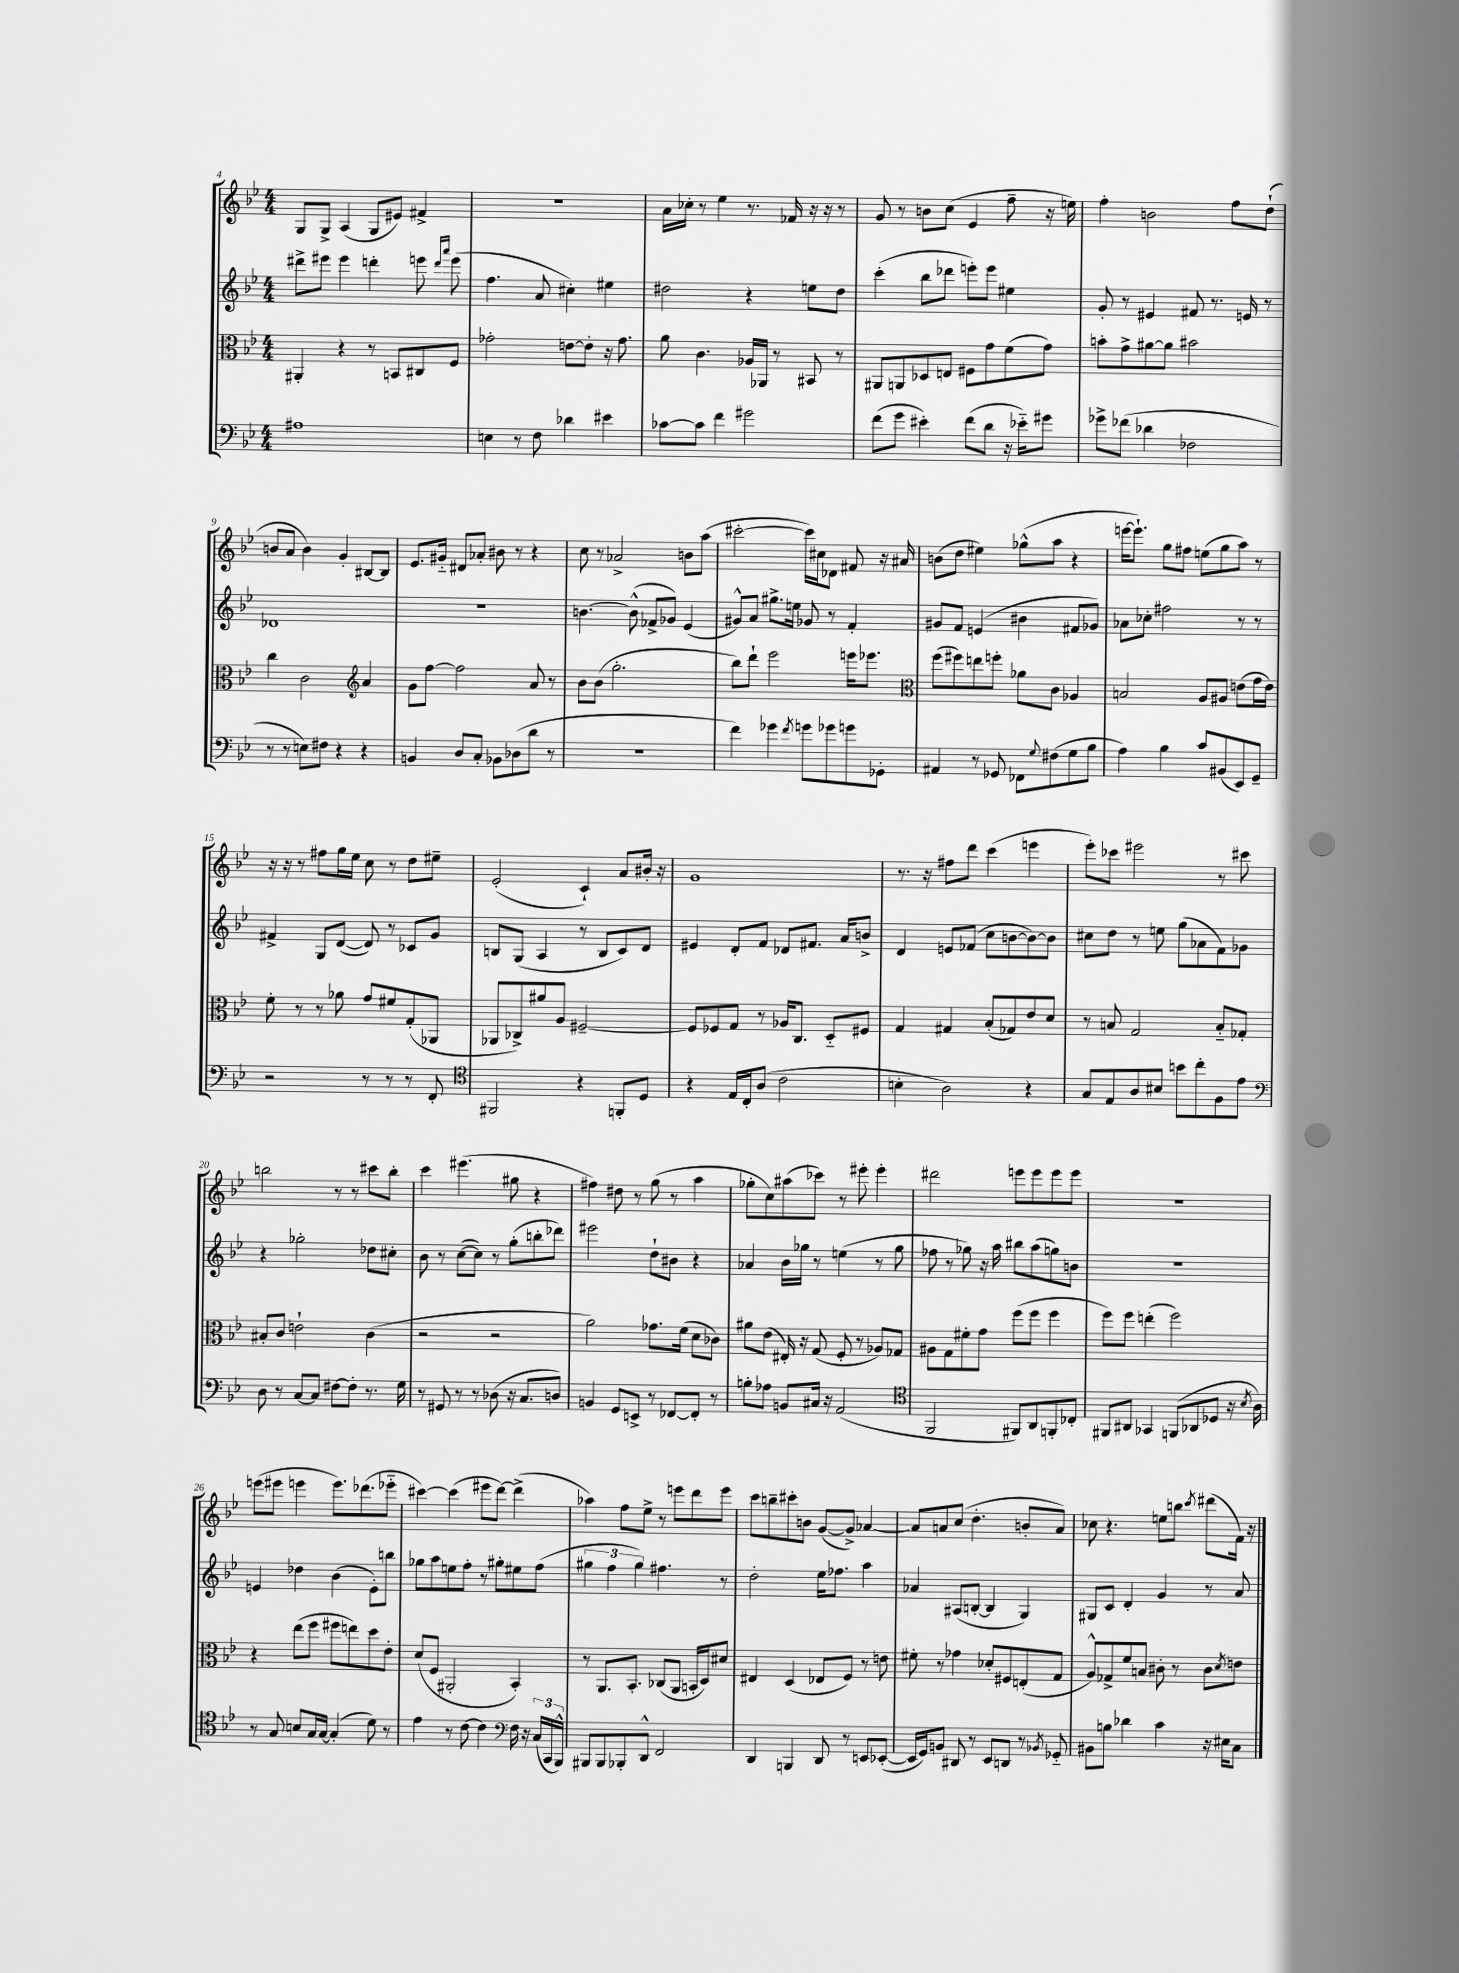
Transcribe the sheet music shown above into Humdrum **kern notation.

**kern	**kern	**kern	**kern
*staff4	*staff3	*staff2	*staff1
*clefF4	*clefC3	*clefG2	*clefG2
*k[b-e-]	*k[b-e-]	*k[b-e-]	*k[b-e-]
*M4/4	*M4/4	*M4/4	*M4/4
1A#	4AA#'/	8ddd#^\L	8G/L
.	.	8eee#\J	8G^/J
.	4r	4eee#\	(4A/
.	8r	4ddd'\	8G/L
.	8BB/L	.	8e#/J)
.	8C#/	8eee\	4f#^/
.	.	16qqddd/LL	.
.	.	16qqaaa/JJ	.
.	8F/J	(8eee\	.
=	=	=	=
4E\	2g-'\	4.ff\	1r
8r	.	.	.
8F\	.	8a/	.
4d-\	[8e\L	4cc#'\)	.
.	8e'\]J	.	.
4e#\	16r	4ee#\	.
.	8.g-\	.	.
=	=	=	=
[8c-\L	8a\	2dd#\	16a\LL
.	.	.	16cc-'\JJ
8c-\]J	4.c\	.	8r
4f\	.	.	4ee-\
2g#\	16A-/LL	4r	8.r
.	16AA-/JJ	.	.
.	8r	.	.
.	.	.	16f-/
.	8BB#/	8ee\L	16r
.	.	.	16r
.	8r	8dd#\J	8r
=	=	=	=
(8f\L	8AA#/L	(4ccc'\	8g/
8g\J	8AA/	.	8r
4e#'\)	8D-/	8bb-\L	8b\L
.	8E/J	8ddd-\J	(8cc\J
(8f\L	8F#\L	8eee'\L)	4e-/
8d\J	8g\	8eee\J	.
16r	(8f\	4ee#\	8ff~\
16e-'~\LK)	.	.	.
8g#\J	8g\J)	.	16r
.	.	.	16ee\)
=	=	=	=
8g-^\L	8b'\L	8g'/	4ff'\
(8f-\J	8g^\	8r	.
4d-\	[8a#\	4e#/	2b\
.	8a#\]J	.	.
2F-\	2b#\	8f#/	.
.	.	8.r	.
.	.	.	8ff\L
.	.	16e/	.
.	.	8r	(8dd`\J
=	=	=	=
8r	4cc\	1d-	8b/L
8r	.	.	8a/J
8E\L)	2c\	.	4b\)
8F#\J	.	.	.
4r	.	.	4g'/
*	*clefG2	*	*
4r	4a/	.	[8B#/L
.	.	.	8B#/]J
=	=	=	=
4BB/	8g\L	1r	8.e-/L
.	[8ff\J	.	.
.	.	.	16g#'~/Jk
8D/L	2ff\]	.	8d#/L
8C'/J	.	.	8a-'/J
8BB-\L	.	.	8b#\
(8D-\	.	.	8r
8d\J	8a/	.	4r
8r	8r	.	.
=	=	=	=
1r	8b-\L	[4.b\	8cc\
.	(8b-\J	.	8r
.	2.gg'\	.	2a-^/
.	.	(8b^^\]	.
.	.	8f-^/L	.
.	.	8g-/J)	.
.	.	(4e-/	8b\L
.	.	.	(8aa\J
=	=	=	=
4f\)	8bb-\L)	8g#^^/L)	[2ccc#'\
.	8ddd`\J	8a/J	.
4g-\	2eee-\	8.gg#^\L	.
.	.	16ee\Jk	.
8qf/	.	.	.
8g\L	.	8g-/	16ccc#\]LL)
.	.	.	16cc#\J
8g-\	.	8r	8d-\J
8g\	16eee\LK	4f'/	8f#/
.	8.eee-\J	.	.
8GG-'\J	.	.	16r
.	.	.	16a#/
=	=	=	=
*	*clefC3	*	*
4AA#/	(8ff\L	8g#/L	(8b\L
.	8ff#\)	8f/J	8dd\J
8r	8ee\	(4e/	4ee#\)
8GG-/	8ff'\J	.	.
8FF-\L	8a-\L	4b#\	(8gg-^^\L
8qqG/	.	.	.
(8F#\	8c\J	.	8aa\J
8G\	4A-/	8f#/L	4r
8B-\J	.	8g-/J)	.
=	=	=	=
4A\)	2B/	8a-\L	[16eee\LK
.	.	.	8.eee`\]J)
.	.	8cc-'\J	.
4B-\	.	2ff#\	8gg\L
.	.	.	8ff#\J
8c/L	8A/L	.	(8ee\L
(8BB#/	8A#/J	.	8gg\
8EE-/)	(8e\L	8r	8aa\J)
8GG~/J	16g\L	8r	8r
.	16e\JJ)	.	.
=	=	=	=
2r	8f'\	4f#^/	16r
.	.	.	16r
.	8r	.	8r
.	8r	8G/L	8ff#\L
.	8a-\	([8d/J	16gg\L
.	.	.	16ee-\JJ
8r	8g/L	8d/])	8cc\
8r	8f#/	8r	8r
8r	(8G'/	8c-/L	8dd\L
8FF'/	8AA-/J	8g/J	8ee#~\J
=	=	=	=
*clefC4	*	*	*
2FF#/	8AA-/L	8B/L	(2e-'/
.	8C-^/)	(8G/J	.
.	8a#/	4A/	.
.	8A/J	.	.
4r	[2F#~/	8r	4c`/)
.	.	8B/L	.
8FF'/L	.	8c/)	8a/L
8D/J	.	8d/J	16b#'/Jk
.	.	.	16r
=	=	=	=
4r	8F#/]L	4e#/	1g
.	8F-/	.	.
16E-/LL	8G/J	8d'/L	.
16C'/J	.	.	.
(8A/J	8r	8f/J	.
2c\	16A-/LK	8d-/L	.
.	8.C/J	.	.
.	.	8.f#/J	.
.	8D'~/L	.	.
.	.	16a/LK	.
.	8F#/J	8b^/J	.
=	=	=	=
4B'\	4G/	4d/	8.r
.	.	.	16r
2A\)	4G#/	8e/L	8ff#\L
.	.	(8f-/J	8ddd\J
.	(8B-'/L	8cc\L	(4ccc\
.	8G-/)	[8b\	.
4r	8e-/	8b\_)	4eee\
.	8d/J	8b\]J	.
=	=	=	=
8G/L	8r	8cc#\L	8eee-'\L)
8E-/	8B/	8dd\J	8ccc-\J
8A/	2G/	8r	2eee#\
8B#/J	.	8ee\	.
8b\L	.	(8gg\L	.
8cc'\	.	8a-\	.
8F\	8B'~/L	8f\)	8r
8e-\J	8G-'/J	8g-\J	8ccc#\
=	=	=	=
*clefF4	*	*	*
8D\	8B#'/L	4r	2bb\
8r	8c/J	.	.
[8C/L	2e`\	2gg-'\	.
8C/]J	.	.	.
[8F#\L	.	.	8r
8F#'\]J	.	.	8r
8.r	(4c\	8dd-\L	8ccc#\L
.	.	8cc#'\J	8bb'\J
16G\	.	.	.
=	=	=	=
8r	2r	8b-\	4ccc\
8GG#/	.	8r	.
8r	.	([8cc\L	(4.eee#\
8r	.	8cc\]J)	.
(8D-\	2r	8r	.
16r	.	(8gg'\L	8gg#\
8.C/L	.	.	.
.	.	8bb'\	4r
8D/J)	.	8ddd-\J)	.
=	=	=	=
4BB/	2a\)	2eee#\	4ff#\)
8GG/L	.	.	8dd#\
8EE^/J	.	.	8r
8r	8.g-\L	8dd`\L	(8gg\
[8FF-/L	.	8b#\J	8r
.	(16f\Jk	.	.
8FF-'/]J	8d\L	4r	4aa\
8r	8c-\J)	.	.
=	=	=	=
8B'\L	8a#\L	4a-/	8gg-'\L
8A-\J	(8e-\J	.	8cc\)
8BB/L	16E#'/)	16b-\LL	(8aa#\
.	16r	16gg-\JJ	.
16C#/Jk	(8G/	8r	8ccc-\J)
16r	.	.	.
(2AA/	8F'/	(4ee\	8r
.	8r	.	8eee#'\
.	8A-/L)	8r	4eee#'\
.	8G-/J	8gg-\	.
=	=	=	=
*clefC4	*	*	*
2FF/	8A#\L	8ff-\	2ddd#\
.	8G\	8r	.
.	8f#'\	8gg-\)	.
.	8g\J	16r	.
.	.	16aa\	.
8FF#/L)	(8ff\L	8bb#\L	8eee\L
8AA/	8ff\J	(8aa\	8eee\
8FF'/	4ff\	8gg\)	8eee\
8C-'/J	.	8b\J	8eee\J
=	=	=	=
8FF#/L	8ff\L)	1r	1r
8AA#/J	8ff\J	.	.
4GG-/	(4ee'\	.	.
(8FF/L	2ff\)	.	.
8AA-/	.	.	.
8D-/J	.	.	.
16r	.	.	.
8qB-/	.	.	.
16A\)	.	.	.
=	=	=	=
8r	4r	4e/	(8eee\L
8G/	.	.	8eee#\J
8B/L	(8ee-\L	4dd-\	4eee\
16G/L	8ff\J	.	.
[16G/JJ	.	.	.
(4G'/]	8ff#\L	(4b-\	8.eee\L)
.	8ee\)	.	.
.	.	.	(8.ddd-\
8d\)	8dd\	8e'\L)	.
8r	8e-'\J	8bb\J	8eee-'~\J
=	=	=	=
4e-\	(8d/L	8gg-\L	[4ccc#\)
.	8F/J	8aa\	.
8r	2AA#'/	8ee\	(4ccc#\]
[8c\	.	8ff'\J	.
4c\]	.	8r	8eee#\L
.	.	8gg#'\L	[8ddd\J)
*clefF4	*	*	*
16F\	4BB-'/)	8ee#\	(4ddd^\]
16r	.	.	.
(24C/LL	.	(8ff\J	.
24CC/	.	.	.
24BBB-^^/JJ)	.	.	.
=	=	=	=
8BBB#/L	8r	6gg#\	4aa-\)
8BBB#/	8.AA/L	.	.
.	.	6ff\	.
8BBB-'/	.	.	8ff\L
.	8.BB-'/J	.	.
.	.	6gg#\)	.
8DD^^/J	.	.	8ee-^\J
2FF/	(8C-/L	4.ff#\	8r
.	8AA/J	.	8eee\L
.	16BB'/LL	.	8ddd\
.	16D/J)	.	.
.	8d#/J	8r	8eee\J
=	=	=	=
4DD/	4E#/	2dd'\	8ccc\L
.	.	.	8bb~\
4BBB/	(4D/	.	8ccc#'\
.	.	.	8b\J
8DD/	8E-/L	16ee-\LK	([8g/L
.	.	8.ff-\J	.
8r	8F/J)	.	8g^/]J)
8EE/L	8r	4aa\	[4a-/
([8EE-'/J	8e\	.	.
=	=	=	=
16EE-/]LL	8f#'\	4a-/	8a-/]L
16GG/J)	.	.	.
8BB/J	8r	.	8a/
8DD#/	4g-\	(8A#/L	(8cc/J
8r	.	[8B'/J	4.dd'\
8EE-/L	8d-'/L	4B/]	.
8DD/J	8F#/	.	.
8r	(8E'/	4G/)	8b'/L
8qBB-/	.	.	.
8GG-'~/	8G/J	.	8a/J)
=	=	=	=
8BB#\L	8A^^/L)	8G#/L	8cc-\
8B\J	8G-^/	8c/J	4.r
4d-\	8f/	4d'/	.
.	8B/J	.	.
4c\	8c#'\	4g/	8ee\L
.	8r	.	8bb\J
.	.	.	8qccc/
16r	8c#\L	8r	(8ddd#\L
16E#\LK	.	.	.
.	8qd/	.	.
8C\J	8e\J	8a/	16f\Jk)
.	.	.	16r
==	==	==	==
*-	*-	*-	*-
